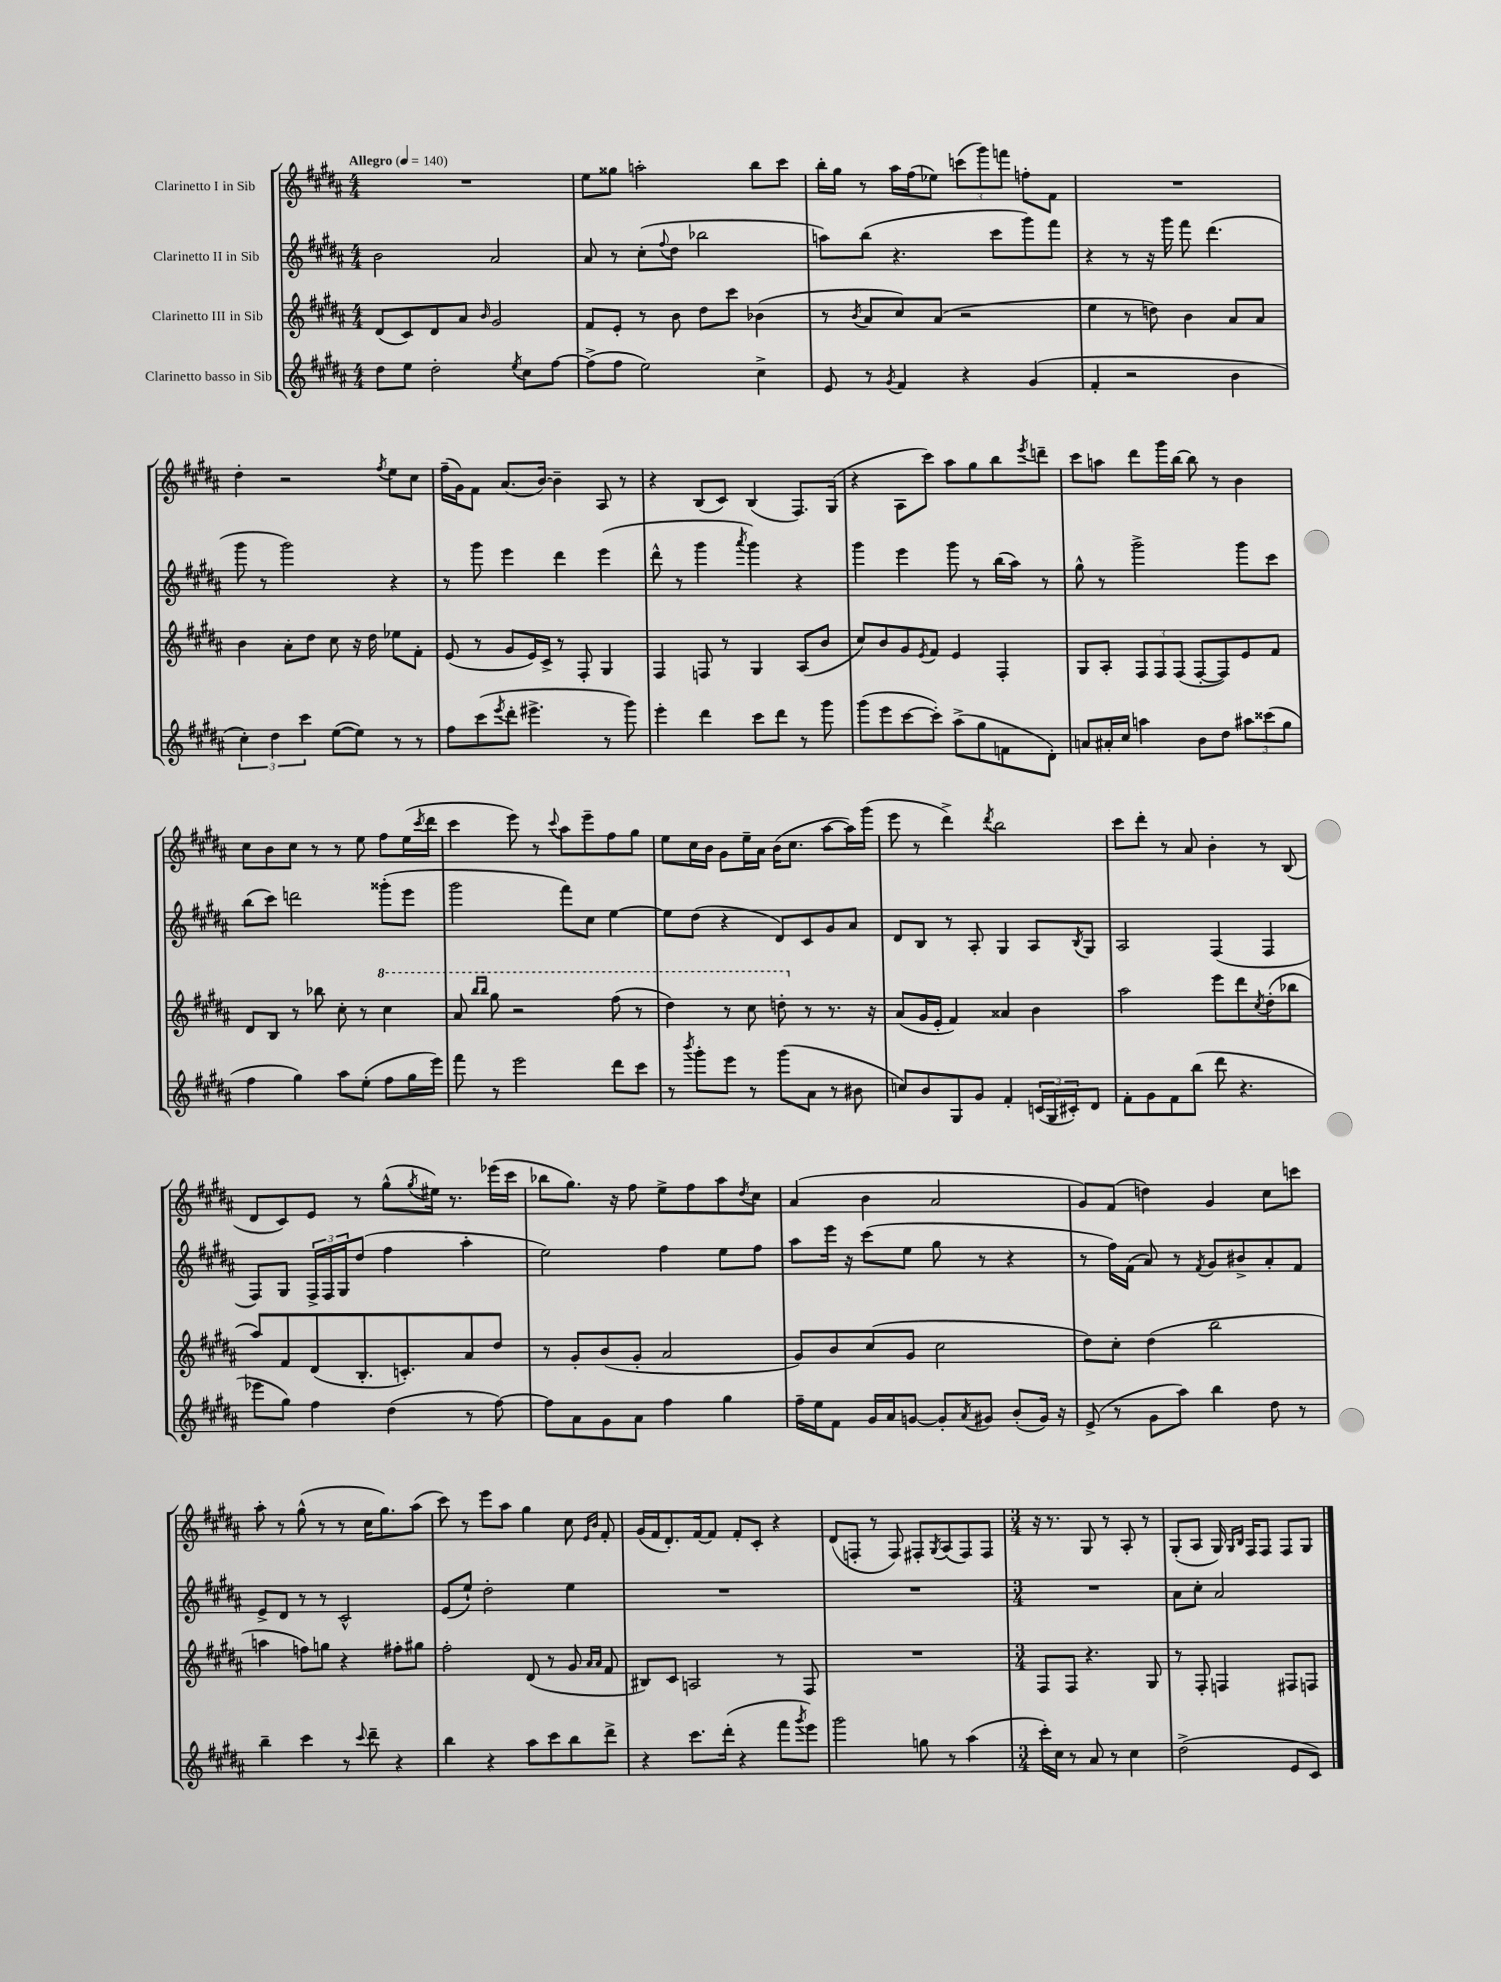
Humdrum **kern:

**kern	**kern	**kern	**kern
*part4	*part3	*part2	*part1
*staff4	*staff3	*staff2	*staff1
*I"Clarinetto basso in Sib	*I"Clarinetto III in Sib	*I"Clarinetto II in Sib	*I"Clarinetto I in Sib
*clefG2	*clefG2	*clefG2	*clefG2
*k[f#c#g#d#a#]	*k[f#c#g#d#a#]	*k[f#c#g#d#a#]	*k[f#c#g#d#a#]
*M4/4	*M4/4	*M4/4	*M4/4
*MM140	*MM140	*MM140	*MM140
=1	=1	=1	=1
!	!	!	!LO:TX:a:B:t=Allegro
8dd#\L	(8d#/L	2b\	1r
8ee\J	8c#/)	.	.
2dd#'\	8d#/	.	.
.	8a#/J	.	.
.	16qqb/	.	.
.	2g#/	2a#/	.
8qee/	.	.	.
8cc#\L	.	.	.
[8ff#\J	.	.	.
=2	=2	=2	=2
(8ff#^\L]	8f#/L	8a#/	8ee\L
8ff#\J	8e'/J	8r	8gg##X\J
2ee\)	8r	(8cc#'\L	2aan'\
.	.	8qqff#/	.
.	8b\	8dd#\J	.
.	8dd#\L	2bb-X\	.
.	8ccc#\J	.	.
4cc#^\	(4b-X\	.	8bb\L
.	.	.	8ccc#\J
=3	=3	=3	=3
8e/	8r	8aan\L)	16bb'\LL
.	.	.	16gg#\JJ
.	8qb/	.	.
8r	8a#/L	(8bb\J	8r
8qg#/	.	.	.
4f#/	8cc#/)	4.r	16aa#\LL
.	.	.	(16ff#\J
.	(8a#/J	.	8ee-X\J)
4r	2r	.	(12cccn\L
.	.	.	12ggg#\)
.	.	8ccc#\L	.
.	.	.	12fffn\J
(4g#/	.	8ggg#\)	8ffn'\L
.	.	8fff#\J	8f#\J
=4	=4	=4	=4
4f#'/	4ee\	4r	1r
2r	8r	8r	.
.	8ddn\)	16r	.
.	.	16ggg#\	.
.	4b\	8fff#\	.
.	.	(4.ddd#\	.
4b\	8a#/L	.	.
.	8a#/J	.	.
!!LO:LB:g=z
=5	=5	=5	=5
6cc#'\)	4b\	8ggg#\	4dd#'\
.	.	8r	.
6dd#\	.	.	.
.	8a#'\L	2ggg#\)	2r
6ccc#\	.	.	.
.	8dd#\J	.	.
([8ee\L	8cc#\	.	.
8ee\J])	16r	.	.
.	16dd#\	.	.
.	.	.	8qff#/
8r	8ee-X\L	4r	8ee\L
8r	8f#'\J	.	8cc#\J
=6	=6	=6	=6
8ff#\L	(8e/	8r	(16ff#~\LL
.	.	.	16g#\J)
(8ccc#\	8r	8ggg#\	8f#\J
8qeee/	.	.	.
8ddd#'\J	8g#/L	4eee\	(8.a#/L
4.eee#X^\	16e/L)	.	.
.	16c#^/JJ	.	[16b/Jk)
.	8r	4ddd#\	4b~\]
.	8F#'/	.	.
8r	4G#/	(4eee\	8A#/
8ggg#\)	.	.	8r
=7	=7	=7	=7
4eee'\	4F#/	8ddd#^^\	4r
.	.	8r	.
4ddd#\	8Fn/	4ggg#\	(8B/L
.	8r	.	8c#/J)
.	.	8qaaa#/	.
8ccc#\L	4G#/	4ggg#\)	(4B/
8ddd#\J	.	.	.
8r	(8A#/L	4r	8.F#/L)
8ggg#\	8b/J	.	.
.	.	.	(16G#/Jk
=8	=8	=8	=8
(8ggg#\L	8cc#/L)	4ggg#\	4r
8eee\	8b/	.	.
[8ccc#\	8g#/	4eee\	8A#\L
.	8qe/	.	.
8ccc#'\J])	8f#/J	.	8ccc#\J)
(8aa#^\L	4e/	8ggg#\	8aa#\L
8gg#\	.	8r	8gg#\
8fn\	4F#'/	(16bb\LL	8bb\
.	.	16aa#\JJ)	.
.	.	.	8qeee/
8d#'\J)	.	8r	8dddn~\J
=9	=9	=9	=9
8an/L	8G#/L	8gg#^^\	8ccc#\L
16a#X'/L	8A#'/J	8r	8aan\J
16cc#/JJ	.	.	.
4aan\	12F#/L	2ggg#^\	8ddd#\L
.	12F#/	.	.
.	.	.	16ggg#\L
.	(12F#/J	.	.
.	.	.	[16bb\JJ
8b\L	[8F#'/L	.	8bb\]
8dd#\J	8F#/])	.	8r
12aa#X\L	8e/	8ggg#\L	4b\
(12ccc##X\	.	.	.
.	8f#/J	8ccc#\J	.
12gg#\J	.	.	.
!!LO:LB:g=z
=10	=10	=10	=10
4ff#\	8d#/L	(8bb\L	8cc#\L
.	8B/J	8ccc#\J)	8b\
4gg#\)	8r	2dddn\	8cc#\J
.	8bb-X\	.	8r
8aa#\L	8cc#'\	.	8r
(8ee'\J	8r	.	8ee\
*	*8va	*	*
8ff#\L	4ccc#\	(8ggg##X'\L	8ff#\L
16gg#\L	.	8eee\J	(16ee\L
.	.	.	8qccc#/
16eee\JJ)	.	.	16ddd#\JJ
=11	=11	=11	=11
8fff#\	8aa#/	2ggg#\	4ccc#\
.	16qqbbb/LL	.	.
.	16qqbbb/JJ	.	.
8r	8ggg#\	.	.
2eee\	2r	.	8eee\)
.	.	.	8r
.	.	.	8qqccc#/
.	.	8fff#\L)	8aa#\L
.	.	8cc#\J	8eee~\
8ddd#\L	(8fff#\	[4ee\	8ff#\
8ccc#\J	8r	.	8gg#\J
=12	=12	=12	=12
8r	4ddd#\)	8ee\L]	8ee\L
8qbbb/	.	.	.
8ggg#'\L	.	(8dd#\J	16cc#\L
.	.	.	16b\JJ
8eee\J	8r	4r	8g#\L
8r	8ccc#\	.	16ee~\L
.	.	.	16a#\JJ
(8ggg#\L	8dddn'\	8d#/L)	(16b\KL
.	.	.	8.cc#\J
*	*X8va	*	*
8a#\J	8r	8c#/	.
8r	8.r	8g#/	[8aa#\L
8b#X\	.	8a#/J	16aa#\L])
.	16r	.	(16ggg#\JJ
=13	=13	=13	=13
8ccn/L)	(8a#/L	8d#/L	8eee\
8b/	16g#/L	8B/J	8r
.	16e'/JJ	.	.
8G#/	4f#/)	8r	4ddd#^\)
8g#/J	.	8A#'/	.
.	.	.	8qddd#/
4f#'/	4a##X/	4G#/	2bb\
(24cn/LL	4b\	8A#/L	.
24G#/	.	.	.
24c#X'/J)	.	.	.
.	.	8qB/	.
8d#/J	.	8G#/J	.
=14	=14	=14	=14
8f#'\L	2aa#\	2A#/	8ccc#\L
8g#\	.	.	8ddd#'\J
8f#\	.	.	8r
(8bb\J	.	.	8a#/
8ddd#\	8eee\L	(4F#/	4b'\
4.r	8ddd#\	.	.
.	8qcc#/	.	.
.	(8dd#'\	4F#/	8r
.	8bb-X\J	.	(8B/
!!LO:LB:g=z
=15	=15	=15	=15
8eee-X\L	8aa#/L)	8F#/L)	8d#/L
8gg#\J)	8f#/	8G#/J	8c#/)
4ff#\	(8d#/	24F#^/LL	8e/J
.	.	24F#/	.
.	.	24G#/J	.
.	8.B'/	(8dd#/J	8r
(4dd#\	.	4ff#\	(8gg#^^\L
.	8.cn'/)	.	.
.	.	.	8qgg#/
.	.	.	16ee#X\Jk)
.	.	.	8.r
8r	8a#/	4aa#'\	.
[8ff#\)	8dd#/J	.	(16eee-X\LL
.	.	.	16ccc#\JJ
=16	=16	=16	=16
8ff#\L]	8r	2ee\)	8bb-X\L
8a#\	8g#'/L	.	8.gg#\J)
8g#\	(8b/	.	.
.	.	.	16r
8a#\J	8g#'/J	.	8ff#\
4ff#\	2a#/	4ff#\	8ee^\L
.	.	.	8ff#\
4gg#\	.	8ee\L	8aa#\
.	.	.	8qdd#/
.	.	8ff#\J	8cc#\J
=17	=17	=17	=17
16ff#~\LL	8g#/L)	8aa#\L	(4a#/
16ee\J	.	.	.
8f#\J	8b/	16eee\Jk	.
.	.	16r	.
16g#/LL	(8cc#/	(8ccc#\L	4b\
16a#/J	.	.	.
[8gn/J	8g#/J	8ee\J	.
8g'/L]	2cc#\	8gg#\	2a#/
8qa#/	.	.	.
8g#X/J	.	8r	.
(8b'/L	.	4r	.
16g#/Jk)	.	.	.
16r	.	.	.
=18	=18	=18	=18
(8e^/	8dd#\L)	8r	8g#/L)
8r	8cc#'\J	16ff#\LL)	(8f#/J
.	.	(16f#\JJ	.
8g#\L	(4dd#\	8a#/)	4ddn\)
8aa#\J)	.	8r	.
.	.	8qf#/	.
4bb\	2bb\	8g#/L	4g#/
.	.	8b#X^/	.
8dd#\	.	8a#'/	8cc#\L
8r	.	8f#/J	8cccn\J
!!LO:LB:g=z
=19	=19	=19	=19
4bb~\	4aan\	8e^/L	8aa#'\
.	.	8d#/J	8r
4ccc#\	8ffn\L)	8r	(8gg#^^\
.	8ggn\J	8r	8r
8r	4r	2c#^^/	8r
8qqccc#/	.	.	.
8ddd#~\	.	.	16cc#\KL
.	.	.	8.gg#\)
4r	8ff#X'\L	.	.
.	8gg#X\J	.	(8aa#\J
=20	=20	=20	=20
4bb\	2ff#'\	(8e/L	8ccc#\)
.	.	8ee`/J)	8r
4r	.	2dd#'\	8eee\L
.	.	.	8aa#\J
8aa#\L	(8d#/	.	4gg#\
8ccc#\	8r	.	.
8bb\	8g#/	4ee\	8cc#\
.	16qqa#/LL	.	16qqe/LL
.	16qqa#/JJ	.	16qqb/JJ
8ddd#^\J	8f#/	.	8f#'/
=21	=21	=21	=21
4r	8B#X/L)	1r	(16g#/LL
.	.	.	16f#/J
.	8c#/J	.	8.d#'/)
8.ccc#\L	2An/	.	.
.	.	.	[16f#/k
.	.	.	8f#/J]
(16ddd#'\Jk	.	.	.
4r	.	.	8f#'/L
.	.	.	8c#'/J
8fff#\L	8r	.	4r
8qggg#/	.	.	.
8eee\J)	8F#/	.	.
=22	=22	=22	=22
2ggg#\	1r	1r	(8d#/L
.	.	.	8Fn'/J
.	.	.	8r
.	.	.	8F/)
8ggn\	.	.	8F#X'/L
.	.	.	8qG#/
8r	.	.	(8A#/
(4aa#\	.	.	8F#/)
.	.	.	8F#/J
=23	=23	=23	=23
*M3/4	*M3/4	*M3/4	*M3/4
16ccc#'\LL)	8F#/L	2.r	16r
16cc#\JJ	.	.	8.r
8r	8F#/J	.	.
8a#/	4.r	.	8G#/
8r	.	.	8r
4cc#\	.	.	8A#'/
.	8G#/	.	8r
=24	=24	=24	=24
(2dd#^\	8r	8a#\L	(8G#'/L
.	8F#'/	8cc#'\J	8A#/J
.	4Fn/	2a#/	16G#/)
.	.	.	16qqG#/LL
.	.	.	16qqB/JJ
.	.	.	16F#/KL
.	.	.	8F#/J
8e/L	8F#X/L	.	8F#/L
8c#/J)	8Fn/J	.	8G#/J
==	==	==	==
*-	*-	*-	*-
